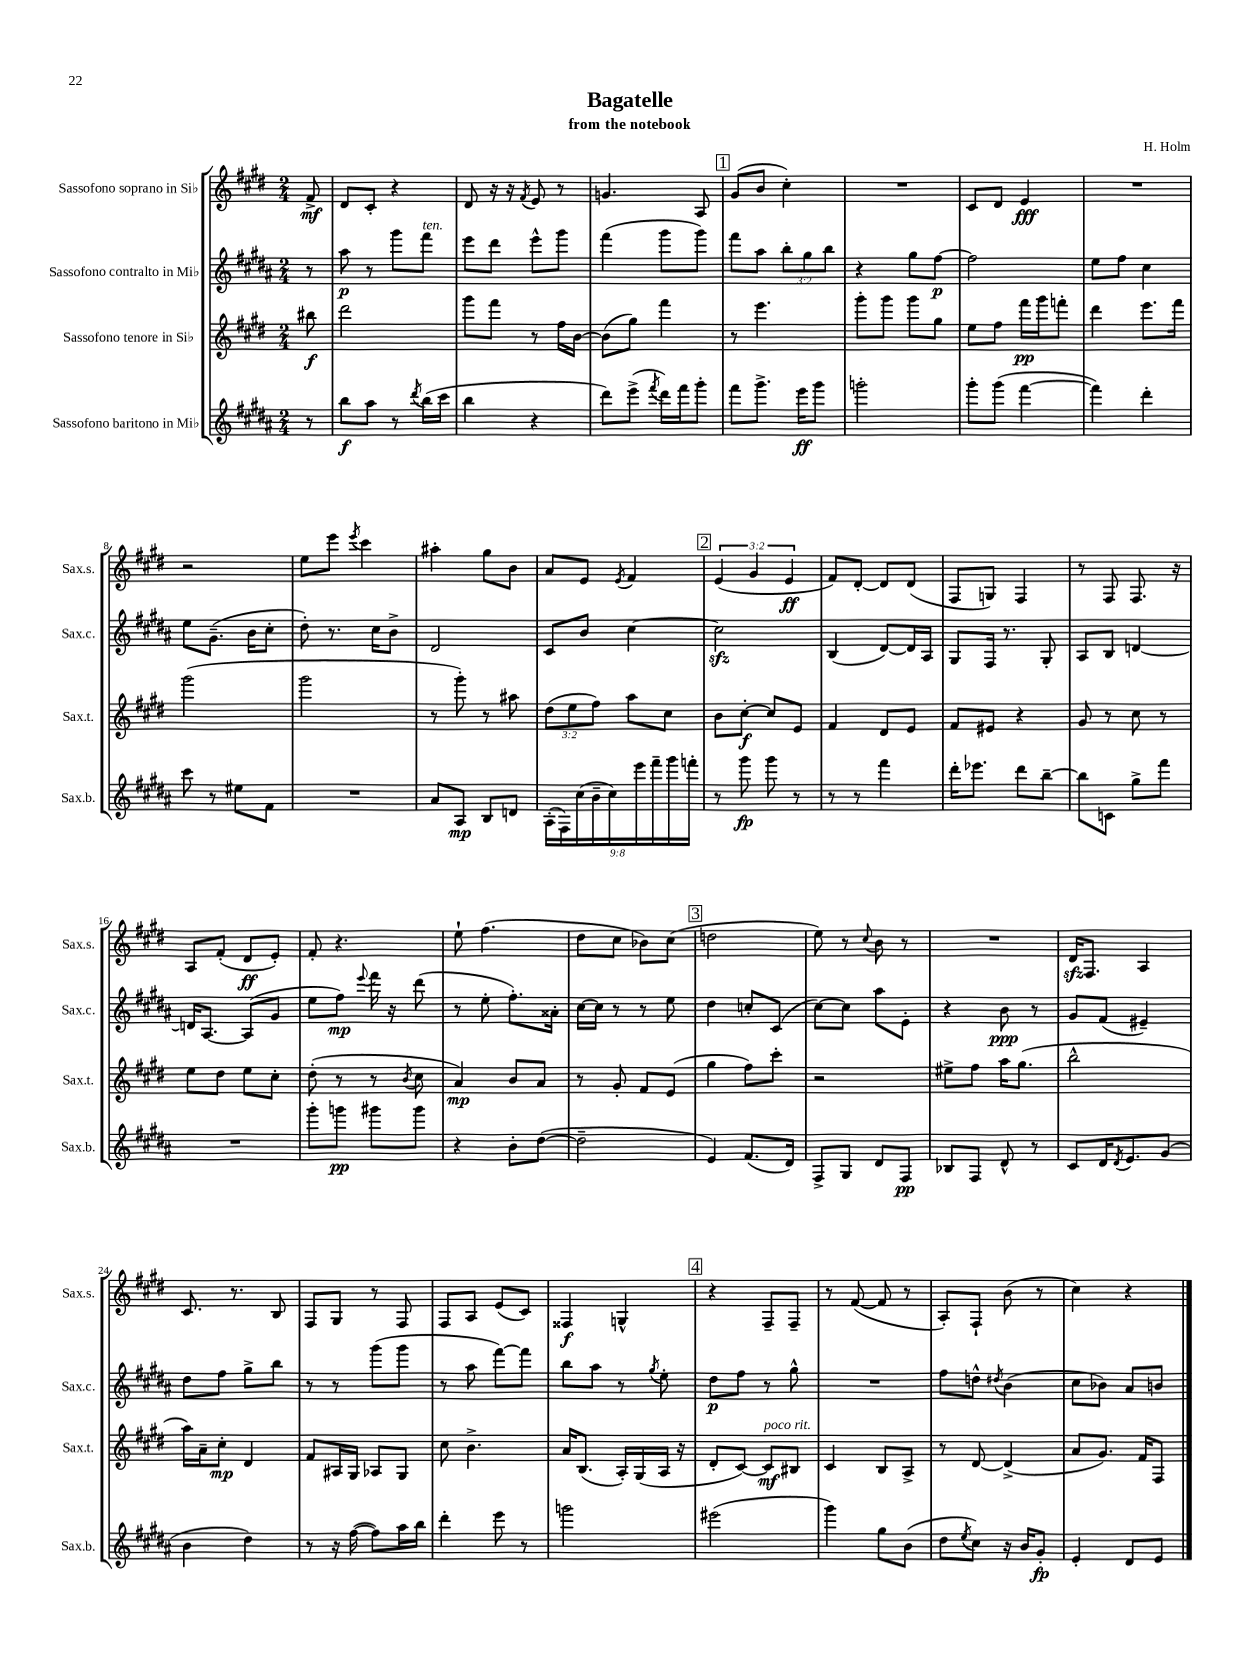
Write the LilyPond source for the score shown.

\header { title = "Bagatelle" composer = "H. Holm" subtitle = "from the notebook" }
<<
\new StaffGroup <<
\new Staff = "s0" \with { instrumentName = "Sassofono soprano in Sib" shortInstrumentName = "Sax.s." } {
    \clef treble \key e \major \numericTimeSignature \time 2/4 \override Staff.TupletNumber.text = #tuplet-number::calc-fraction-text \partial 8
    fis'8->\mf |
    dis'8 cis'8-. r4 |
    dis'8 r16 r16 \acciaccatura { fis'8 } e'8 r8 |
    g'4. a8 |
    \mark \markup { \box "1" } gis'8( b'8 cis''4-.) |
    R2 |
    cis'8 dis'8 e'4\fff |
    R2 |
    r2 |
    e''8 e'''8 \acciaccatura { e'''8 } cis'''4 |
    ais''4-. gis''8 b'8 |
    a'8 e'8 \acciaccatura { e'8 } fis'4 |
    \mark \markup { \box "2" } \tuplet 3/2 { e'4( gis'4 e'4\ff } |
    fis'8) dis'8~-. dis'8 dis'8( |
    fis8 g8) fis4 |
    r8 fis8 fis8. r16 |
    a8 fis'8-.( dis'8\ff e'8-.) |
    fis'8-. r4. |
    e''8-! fis''4.( |
    dis''8 cis''8 bes'8) cis''8( |
    \mark \markup { \box "3" } d''2 |
    e''8) r8 \appoggiatura { cis''8 } b'8 r8 |
    R2 |
    dis'16\sfz fis8. a4 |
    cis'8. r8. b8 |
    fis8 gis8 r8 fis8 |
    fis8 a8 e'8( cis'8) |
    fisis4\f g4-^ |
    \mark \markup { \box "4" } r4 fis8-- fis8-- |
    r8 fis'8~( fis'8 r8 |
    a8-.) fis8-! b'8( r8 |
    cis''4) r4 \bar "|." |
}
\new Staff = "s1" \with { instrumentName = "Sassofono contralto in Mib" shortInstrumentName = "Sax.c." } {
    \clef treble \key b \major \numericTimeSignature \time 2/4 \override Staff.TupletNumber.text = #tuplet-number::calc-fraction-text \partial 8
    r8 |
    ais''8\p r8 gis'''8 fis'''8^\markup { \italic "ten." } |
    e'''8 dis'''8 e'''8-^ gis'''8 |
    fis'''4( gis'''8 gis'''8) |
    \mark \markup { \box "1" } fis'''8 ais''8 \tuplet 3/2 { b''8-. gis''8 b''8 } |
    r4 gis''8 fis''8~\p |
    fis''2 |
    e''8 fis''8 cis''4 |
    e''8 gis'8.--( b'16 cis''8-. |
    dis''8-.) r8. cis''16 b'8-> |
    dis'2 |
    cis'8 b'8 cis''4~ |
    \mark \markup { \box "2" } cis''2\sfz |
    b4( dis'8~) dis'16 ais16 |
    gis8 fis16 r8. gis8-. |
    ais8 b8 d'4~ |
    d'16 ais8.~ ais8( gis'8 |
    e''8 fis''8\mp) \appoggiatura { e'''8 } fis'''16 r16 dis'''8( |
    r8 e''8-. fis''8.-.) aisis'16-. |
    cis''16~ cis''16 r8 r8 e''8 |
    \mark \markup { \box "3" } dis''4 c''8-. cis'8( |
    cis''8~) cis''8 ais''8 e'8-. |
    r4 b'8\ppp r8 |
    gis'8 fis'8( eis'4--) |
    dis''8 fis''8 gis''8-> b''8 |
    r8 r8 gis'''8( gis'''8 |
    r8 ais''8 fis'''8~) fis'''8 |
    b''8 ais''8 r8 \acciaccatura { gis''8 } e''8-. |
    \mark \markup { \box "4" } dis''8\p fis''8 r8 gis''8-^ |
    R2 |
    fis''8 d''8-^ \acciaccatura { dis''8 } b'4( |
    cis''8 bes'8) ais'8 b'8 \bar "|." |
}
\new Staff = "s2" \with { instrumentName = "Sassofono tenore in Sib" shortInstrumentName = "Sax.t." } {
    \clef treble \key e \major \numericTimeSignature \time 2/4 \override Staff.TupletNumber.text = #tuplet-number::calc-fraction-text \partial 8
    bis''8\f |
    dis'''2 |
    gis'''8 fis'''8 r8 fis''16 b'16~ |
    b'8( gis''8) fis'''4 |
    \mark \markup { \box "1" } r8 e'''4. |
    gis'''8-. gis'''8 gis'''8 gis''8 |
    e''8 fis''8 fis'''16\pp gis'''16 f'''8-. |
    dis'''4 e'''8. fis'''16 |
    gis'''2( |
    gis'''2 |
    r8 gis'''8-.) r8 ais''8 |
    \tuplet 3/2 { dis''8( e''8 fis''8) } a''8 cis''8 |
    \mark \markup { \box "2" } b'8 cis''8~-.\f cis''8 e'8 |
    fis'4 dis'8 e'8 |
    fis'8 eis'8 r4 |
    gis'8 r8 cis''8 r8 |
    e''8 dis''8 e''8 cis''8-. |
    dis''8-.( r8 r8 \acciaccatura { b'8 } cis''8 |
    a'4\mp) b'8 a'8 |
    r8 gis'8-. fis'8 e'8( |
    \mark \markup { \box "3" } gis''4 fis''8) cis'''8-. |
    r2 |
    eis''8-> fis''8 a''16 gis''8.( |
    b''2-^ |
    a''16) a'16-- cis''8-.\mp dis'4 |
    fis'8 ais16 gis16 aes8 gis8 |
    cis''8 b'4.-> |
    a'16 b8.( a16-.) gis16( a16 r16 |
    \mark \markup { \box "4" } dis'8-. cis'8~) cis'8\mf^\markup { \italic "poco rit." } bis8 |
    cis'4 b8 a8-> |
    r8 dis'8~ dis'4->( |
    a'8 gis'8.) fis'16 fis8 \bar "|." |
}
\new Staff = "s3" \with { instrumentName = "Sassofono baritono in Mib" shortInstrumentName = "Sax.b." } {
    \clef treble \key b \major \numericTimeSignature \time 2/4 \override Staff.TupletNumber.text = #tuplet-number::calc-fraction-text \partial 8
    r8 |
    b''8\f ais''8 r8 \acciaccatura { dis'''8 } b''16( cis'''16 |
    b''4 r4 |
    dis'''8) e'''8->( \acciaccatura { fis'''8 } dis'''16) fis'''16 gis'''8-. |
    \mark \markup { \box "1" } fis'''8 gis'''8.-> e'''16\ff gis'''8 |
    g'''2-. |
    gis'''8-. gis'''8( fis'''4~ |
    fis'''4) dis'''4-. |
    cis'''8 r8 eis''8 fis'8 |
    R2 |
    ais'8 ais8\mp b8 d'8 |
    \tuplet 9/8 { ais16-.( fis16) cis''16( b'16-- cis''16) e'''16 fis'''16-- gis'''16 f'''16-. } |
    \mark \markup { \box "2" } r8 gis'''8\fp gis'''8 r8 |
    r8 r8 fis'''4 |
    dis'''16-. ees'''8. dis'''8 b''8~-- |
    b''8 c'8 gis''8-> fis'''8 |
    R2 |
    gis'''8-. g'''8\pp gis'''8 gis'''8 |
    r4 b'8-. dis''8~( |
    dis''2-- |
    \mark \markup { \box "3" } e'4) fis'8.( dis'16) |
    fis8-> gis8 dis'8 fis8\pp |
    bes8 fis8 dis'8-^ r8 |
    cis'8 dis'16 \acciaccatura { dis'8 } e'8. gis'8( |
    b'4 dis''4) |
    r8 r16 fis''16~( fis''8) ais''16 b''16 |
    dis'''4-. e'''8 r8 |
    g'''2 |
    \mark \markup { \box "4" } eis'''2( |
    gis'''4) gis''8 b'8( |
    dis''8 \acciaccatura { e''8 } cis''8) r16 b'16 gis'8-.\fp |
    e'4-. dis'8 e'8 \bar "|." |
}
>>
>>
